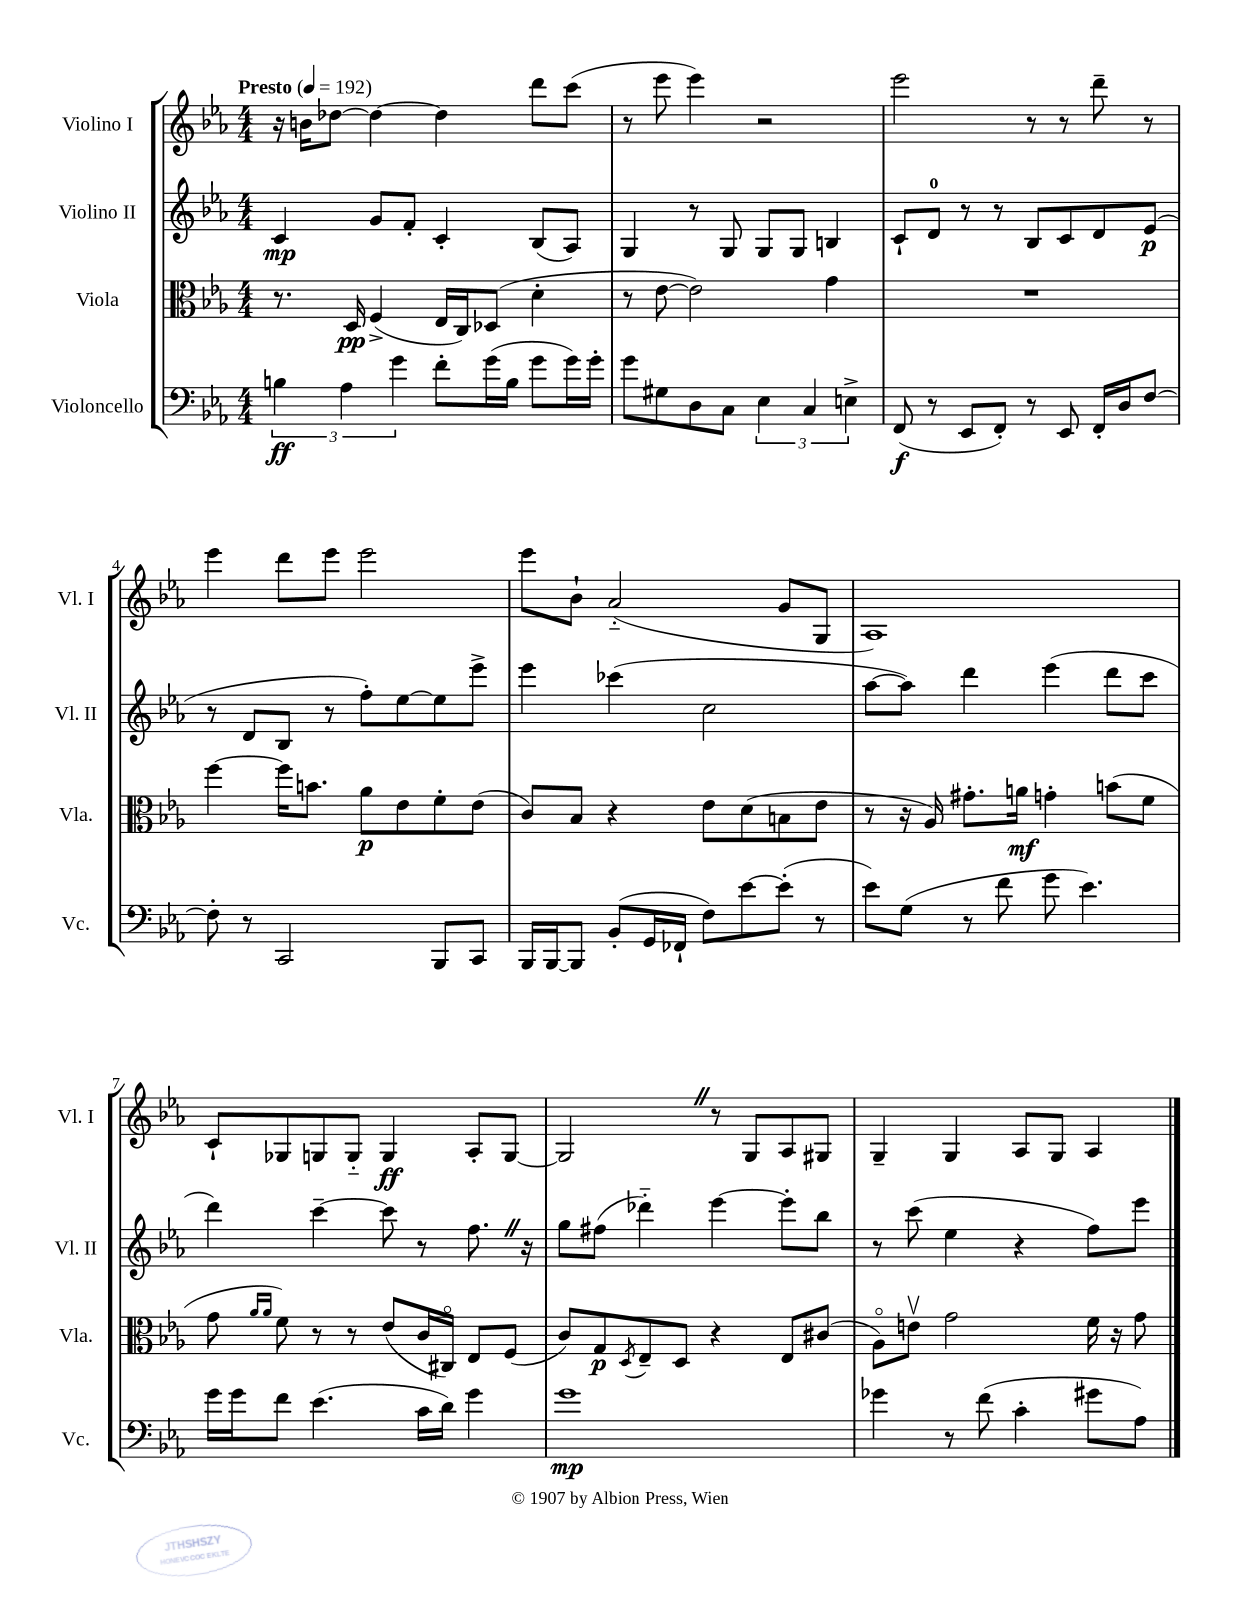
<<
\new StaffGroup <<
\new Staff = "s0" \with { instrumentName = "Violino I" shortInstrumentName = "Vl. I" } {
    \clef treble \key ees \major \numericTimeSignature \time 4/4 \tempo "Presto" 4 = 192
    r16 b'16 des''8~ des''4~ des''4 d'''8 c'''8( |
    r8 ees'''8 ees'''4) r2 |
    ees'''2 r8 r8 d'''8-- r8 |
    ees'''4 d'''8 ees'''8 ees'''2 |
    ees'''8 bes'8-! aes'2-_( g'8 g8 |
    aes1) |
    c'8-! ges8 g8 g8-_ g4\ff aes8-. g8~ |
    g2 \once \override BreathingSign.text = \markup { \musicglyph "scripts.caesura.straight" } \breathe r8 g8 aes8 gis8 |
    g4-- g4 aes8 g8 aes4 \bar "|." |
}
\new Staff = "s1" \with { instrumentName = "Violino II" shortInstrumentName = "Vl. II" } {
    \clef treble \key ees \major \numericTimeSignature \time 4/4
    c'4\mp g'8 f'8-. c'4-. bes8( aes8) |
    g4 r8 g8 g8 g8 b4 |
    c'8-! d'8-0 r8 r8 bes8 c'8 d'8 ees'8\p( |
    r8 d'8 bes8 r8 f''8-.) ees''8~ ees''8 ees'''8-> |
    ees'''4 ces'''4( c''2 |
    aes''8~ aes''8) d'''4 ees'''4( d'''8 c'''8 |
    d'''4) c'''4~-- c'''8 r8 f''8. \once \override BreathingSign.text = \markup { \musicglyph "scripts.caesura.straight" } \breathe r16 |
    g''8 fis''8( des'''4-_) ees'''4~ ees'''8-. bes''8 |
    r8 c'''8( ees''4 r4 f''8) ees'''8 \bar "|." |
}
\new Staff = "s2" \with { instrumentName = "Viola" shortInstrumentName = "Vla." } {
    \clef alto \key ees \major \numericTimeSignature \time 4/4
    r8. d16\pp f4->( ees16 c16) des8( d'4-. |
    r8 ees'8~ ees'2) g'4 |
    R1 |
    f''4~ f''16 b'8. aes'8\p ees'8 f'8-. ees'8( |
    c'8) bes8 r4 ees'8 d'8( b8 ees'8 |
    r8 r16 aes16) gis'8.-. a'16\mf g'4-. b'8( f'8 |
    g'8 \grace { aes'16 aes'16 } f'8) r8 r8 ees'8( c'16 cis16\flageolet) ees8 f8( |
    c'8) g8\p \acciaccatura { d8 } ees8-- d8 r4 ees8 cis'8( |
    aes8\flageolet) e'8\upbow g'2 f'16 r16 g'8 \bar "|." |
}
\new Staff = "s3" \with { instrumentName = "Violoncello" shortInstrumentName = "Vc." } {
    \clef bass \key ees \major \numericTimeSignature \time 4/4
    \tuplet 3/2 { b4\ff aes4 g'4 } f'8-. g'16( b16 g'8 g'16) g'16-. |
    g'8 gis8 d8 c8 \tuplet 3/2 { ees4 c4 e4-> } |
    f,8\f( r8 ees,8 f,8-.) r8 ees,8 f,16-. d16 f8~ |
    f8-. r8 c,2 bes,,8 c,8 |
    bes,,16 bes,,16~ bes,,8 bes,8-.( g,16 fes,16-! f8) ees'8~ ees'8-.( r8 |
    ees'8) g8( r8 f'8 g'8 ees'4.) |
    g'16 g'16 f'8 ees'4.( c'16 d'16) g'4 |
    g'1\mp |
    ges'4 r8 f'8( c'4-. gis'8 aes8) \bar "|." |
}
>>
>>
